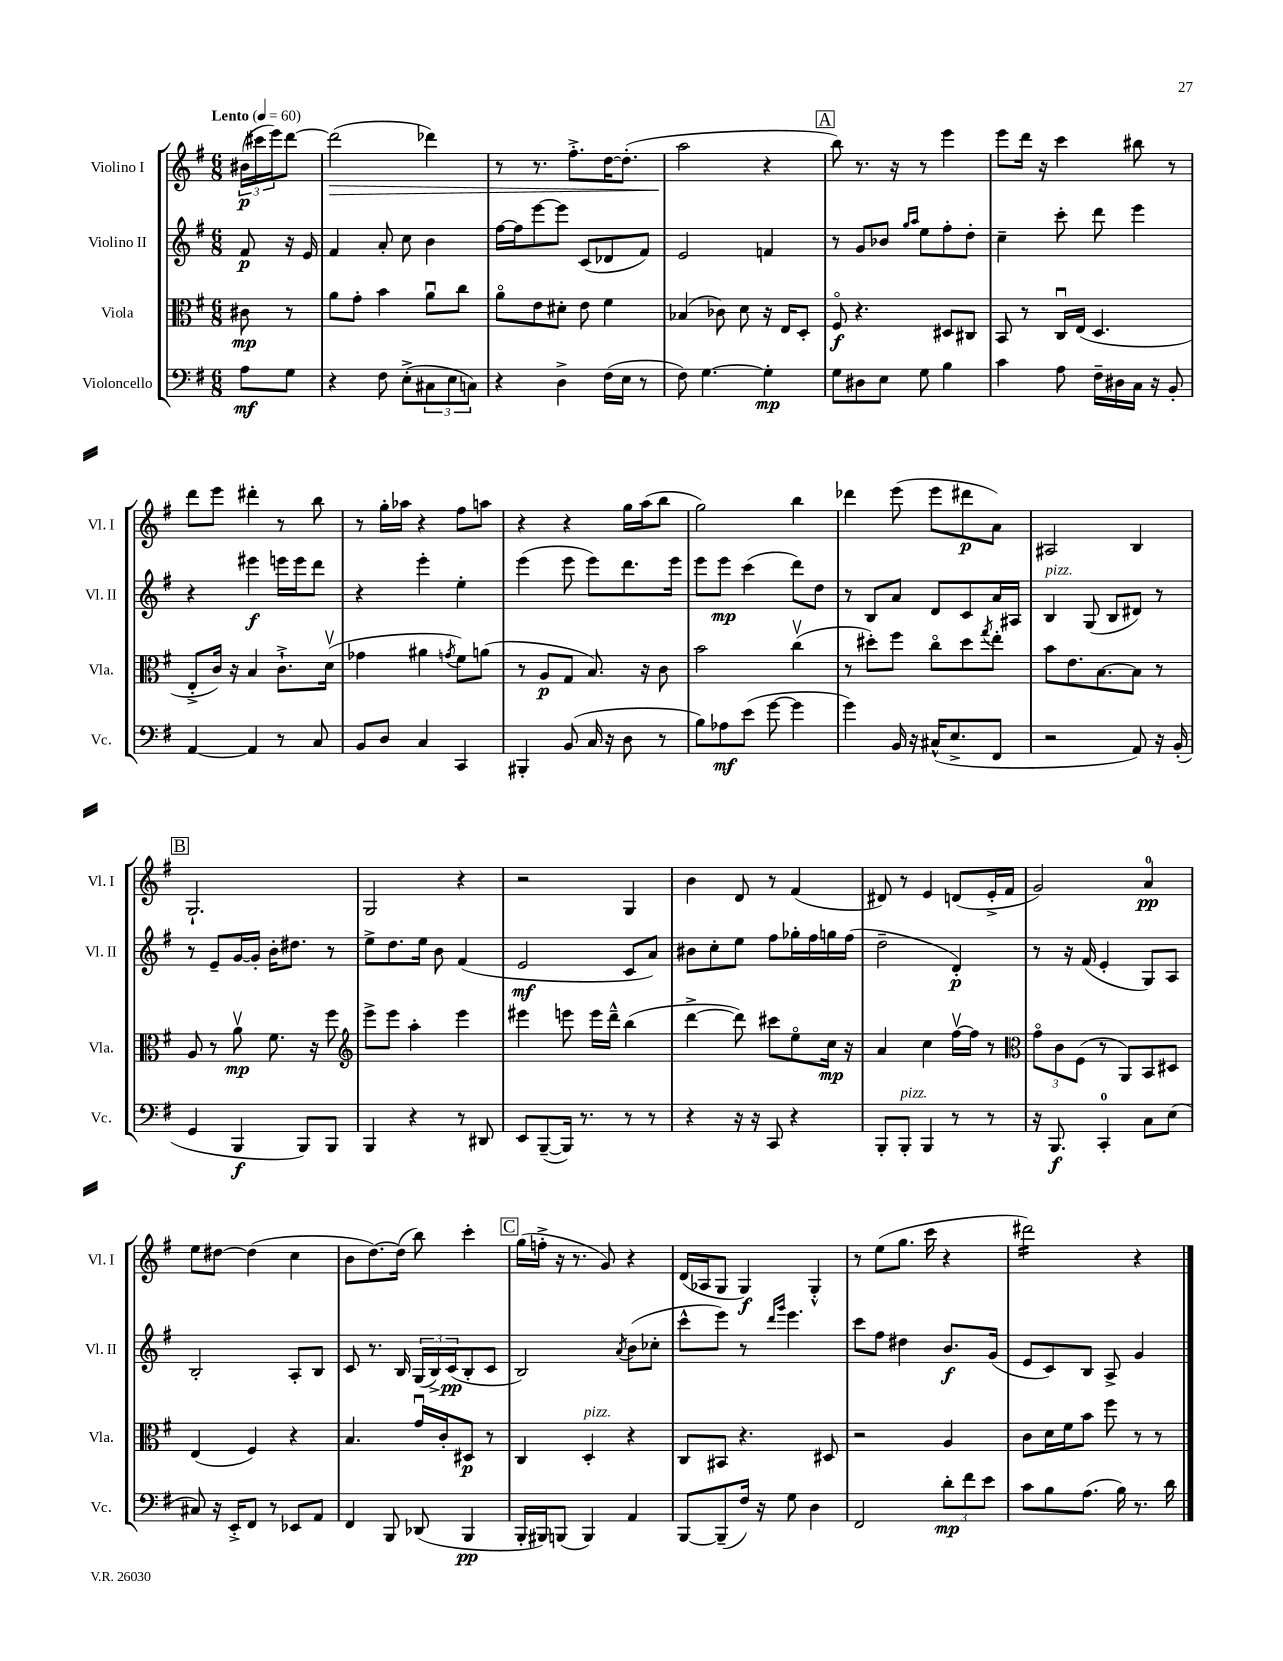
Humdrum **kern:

**kern	**kern	**kern	**kern
*staff4	*staff3	*staff2	*staff1
*clefF4	*clefC3	*clefG2	*clefG2
*k[f#]	*k[f#]	*k[f#]	*k[f#]
*M6/8	*M6/8	*M6/8	*M6/8
*MM60	*MM60	*MM60	*MM60
8A	8c#	8f#	(24b#
.	.	.	24ccc#
.	.	.	24eee)
8G	8r	16r	[8ddd
.	.	16e	.
=	=	=	=
4r	8a	4f#	(2ddd]
.	8g'	.	.
8F#	4b	8a'	.
(8E'^	.	8cc	.
12C#	8au	4b	4ddd-)
12E	.	.	.
.	8cc	.	.
12C)	.	.	.
=	=	=	=
4r	8ao	[16ff#	8r
.	.	16ff#]	.
.	8e	[8eee	8.r
4D^	8d#'	8eee]	.
.	.	.	8.ff#'^
.	8e	(8c	.
(16F#	4f#	8d-	[16dd
16E	.	.	(8.dd']
8r	.	8f#)	.
=	=	=	=
8F#)	(4B-	2e	2aa
[4.G	.	.	.
.	8c-)	.	.
.	8d	.	.
4G']	16r	4f	4r
.	16E	.	.
.	8D'	.	.
=	=	=	=
8G	8F#o	8r	8bb)
8D#	4.r	8g	8.r
8E	.	8b-	.
.	.	.	16r
.	.	16qqgg	.
.	.	16qqaa	.
8G	.	8ee	8r
4B	8D#	8ff#'	4eee
.	8C#	8dd'	.
=	=	=	=
4c	8BB	4cc~	8eee
.	8r	.	16ddd
.	.	.	16r
8A	16Cu	8ccc'	4ccc
.	(16E	.	.
16F#~	4.D	8ddd	.
16D#	.	.	.
16C	.	4eee	8bb#
16r	.	.	.
8BB'	.	.	8r
=	=	=	=
[4AA	8E'^	4r	8ddd
.	16c)	.	8eee
.	16r	.	.
4AA]	4B	4eee#	4ddd#'
8r	8.c`^	16eee	8r
.	.	16eee	.
8C	.	8ddd	8bb
.	(16dv	.	.
=	=	=	=
8BB	4g-	4r	8r
8D	.	.	16gg'
.	.	.	16aa-
4C	4a#	4eee'	4r
.	8qg	.	.
4CC	8f#)	4ee'	8ff#
.	(8a	.	8aa
=	=	=	=
4BBB#'	8r	(4eee	4r
.	8A	.	.
(8BB	8G	8eee	4r
16C	8.B)	8eee)	.
16r	.	.	.
8D	.	8.ddd	16gg
.	16r	.	(16aa
8r	8c	.	8bb
.	.	16eee	.
=	=	=	=
8B)	2b	8eee	2gg)
8A-	.	8eee	.
(8e	.	(4ccc	.
[8g	.	.	.
4g]	(4ccv	8ddd)	4bb
.	.	8dd	.
=	=	=	=
4g)	8r	8r	4ddd-
.	8dd#')	8B	.
16BB	8ff#	8a	(8eee
16r	.	.	.
(16C#^^	8cco	8d	8eee
8.E^	.	.	.
.	8dd#	8c	8ddd#
.	8qgg	.	.
8FF#	8ee'	16a	8a)
.	.	16A#	.
=	=	=	=
2r	8b	4B	2A#
.	8.e	.	.
.	.	(8G	.
.	[8.B	.	.
.	.	8B	.
8AA)	8B]	8d#)	4B
16r	8r	8r	.
(16BB'	.	.	.
=	=	=	=
4GG	8A	8r	2.G`
.	8r	8e~	.
4BBB	8av	[16g	.
.	.	16g']	.
.	8.f#	16b'	.
.	.	8.dd#	.
8BBB)	.	.	.
.	16r	.	.
8BBB	8ff#	8r	.
=	=	=	=
*	*clefG2	*	*
4BBB	8eee^	8ee^	2G
.	8eee	8.dd	.
4r	4aa'	.	.
.	.	16ee	.
.	.	8b	.
8r	4eee	(4f#	4r
8DD#	.	.	.
=	=	=	=
8EE	4eee#	2e	2r
([8BBB~	.	.	.
16BBB])	8eee	.	.
8.r	.	.	.
.	16eee	.	.
.	16ddd~^^	.	.
8r	(4bb	8c	4G
8r	.	8a)	.
=	=	=	=
4r	[4ddd^	8b#	4b
.	.	8cc'	.
16r	8ddd])	8ee	8d
16r	.	.	.
8CC	8ccc#	8ff#	8r
4r	8eeo	16gg-'	(4f#
.	.	16ff#	.
.	16cc	16gg	.
.	16r	(16ff#	.
=	=	=	=
8BBB'	4a	2dd~	8d#)
8BBB'	.	.	8r
4BBB	4cc	.	4e
8r	[16ff#v	4d')	(8d
.	16ff#]	.	.
8r	8r	.	16e'^
.	.	.	16f#
=	=	=	=
*	*clefC3	*	*
16r	12go	8r	2g)
8.BBB	.	.	.
.	12c	.	.
.	.	16r	.
.	(12F#	.	.
.	.	(16f#	.
4CC'	8r	4e'	.
.	8AA)	.	.
8C	8BB	8G)	4a
(8E	8D#	8A	.
=	=	=	=
8C#)	(4E	2B'	8ee
16r	.	.	[8dd#
16EE'^	.	.	.
8FF#	4F#)	.	(4dd#]
8r	.	.	.
8EE-	4r	8A'	4cc
8AA	.	8B	.
=	=	=	=
4FF#	4.B	8c	8b
.	.	8.r	[8.dd)
8BBB	.	.	.
.	.	16B	(16dd]
(8DD-	16gu	(24G	8bb)
.	.	24B^)	.
.	16c'	.	.
.	.	(24c	.
4BBB	8D#	8B'	4ccc'
.	8r	8c	.
=	=	=	=
16BBB'	4C	2B)	(16gg
16BBB#)	.	.	16ff'^
(8BBB	.	.	16r
.	.	.	8.r
4BBB)	4D'	.	.
.	.	.	8g)
.	.	8qa	.
4AA	4r	(8b	4r
.	.	8cc-'	.
=	=	=	=
[8BBB	8C	8ccc^^	(16d
.	.	.	16A-
(8BBB~]	8BB#	8eee)	8G
16F#)	4.r	8r	4G)
16r	.	.	.
.	.	16qqddd	.
.	.	16qqggg	.
8G	.	4.eee	.
4D	.	.	4G'^^
.	8D#	.	.
=	=	=	=
2FF#	2r	8ccc	8r
.	.	8ff#	(8ee
.	.	4dd#	8.gg
.	.	.	16ccc
12d'	4A	8.b	4r
12f#	.	.	.
12e	.	.	.
.	.	(16g	.
=	=	=	=
8c	8c	8e	2ddd#)
8B	16d	8c)	.
.	16f#	.	.
(8.A	8b	8B	.
.	8ff#	8A^	.
16B)	.	.	.
8.r	8r	4g	4r
.	8r	.	.
16d	.	.	.
==	==	==	==
*-	*-	*-	*-
